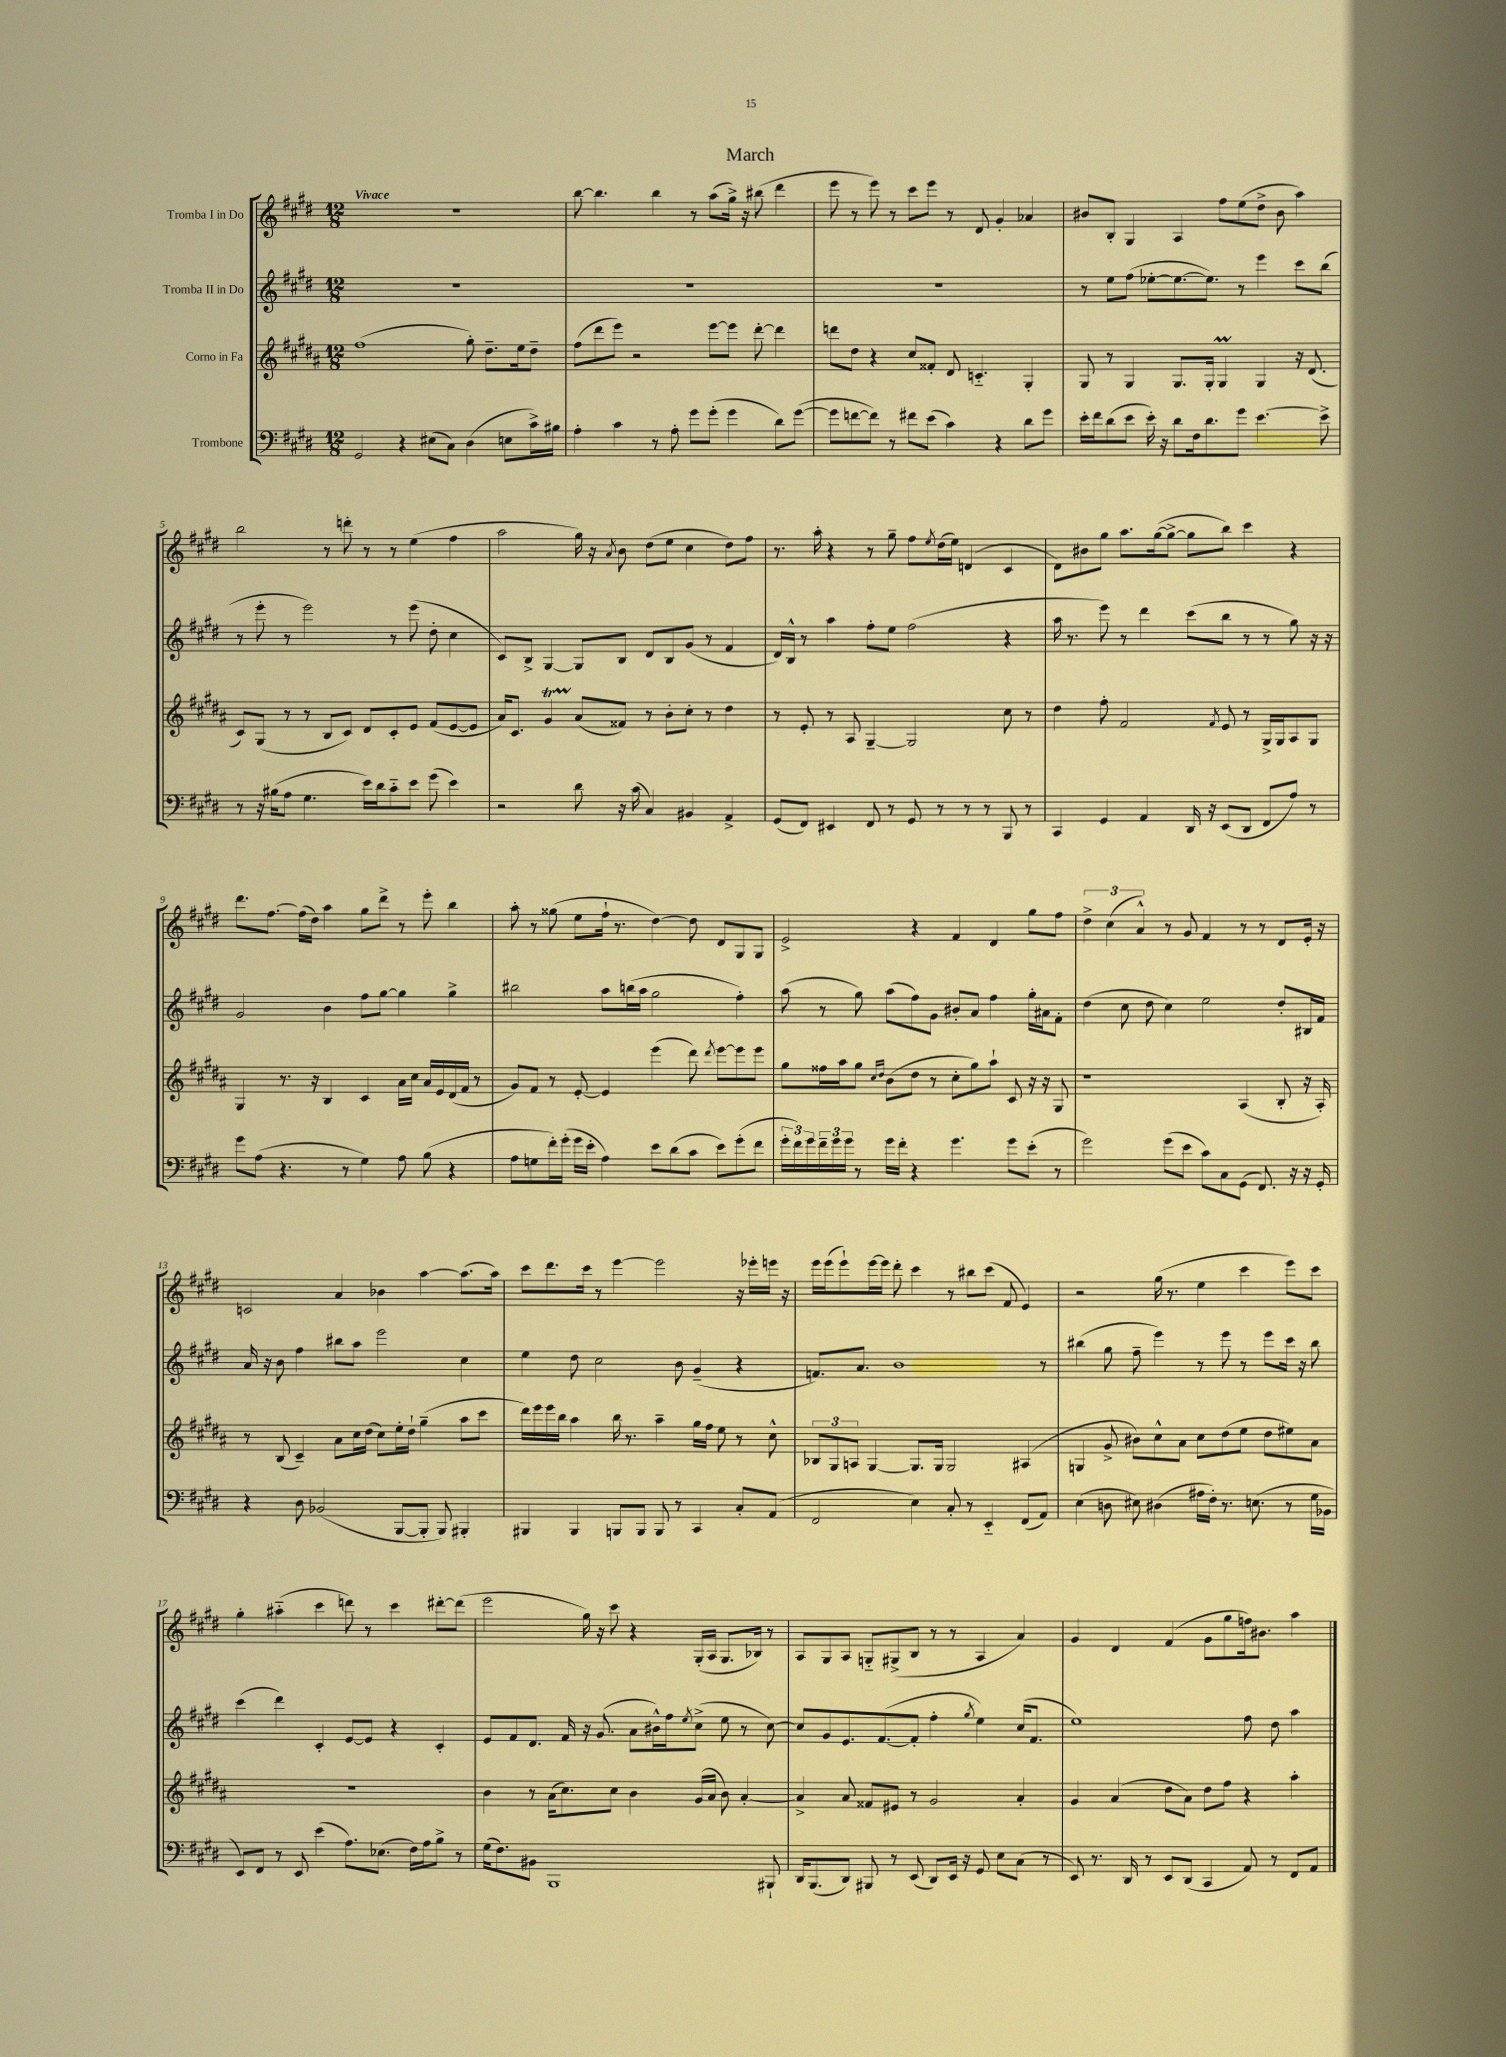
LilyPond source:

\header { title = "March" }
<<
\new StaffGroup <<
\new Staff = "s0" \with { instrumentName = "Tromba I in Do" } {
    \clef treble \key e \major \numericTimeSignature \time 12/8 \tempo "Vivace"
    r1. |
    b''8~ b''4. b''4 r8 a''8( gis''16->) r16 bis''8( dis'''4 |
    e'''8 r8 e'''8) r8 cis'''8 e'''8 r8 dis'8 gis'4-. aes'4 |
    bis'8 b8-. gis4 a4 fis''8 e''8( dis''8-> bis'8 a''4) |
    b''2 r8 d'''8-. r8 r8 e''4( fis''4 |
    a''2 gis''16) r16 \acciaccatura { a'8 } b'8 dis''8( e''8 cis''4 dis''8) fis''8 |
    r8. a''16-. r4 r8 gis''8-- fis''8 \acciaccatura { e''8 } dis''16( e''16) d'4( cis'4 |
    dis'8) bis'8 gis''8 a''8. gis''16~( gis''8~-> gis''8 b''8) cis'''4 r4 |
    dis'''8. fis''8.~ fis''16( dis''16) a''4 gis''8 dis'''8-> r8 e'''8-. b''4 |
    a''8-. r8 gisis''8( e''8 fis''16-! r8. dis''4~) dis''8 dis'8 gis8 gis8 |
    e'2-> r4 fis'4 dis'4 gis''8 fis''8 |
    \tuplet 3/2 { dis''4-> cis''4( a'4-^) } r8 gis'8 fis'4 r8 r8 dis'8 e'16-. r16 |
    c'2 a'4 bes'4 a''4~ a''8.( a''16) |
    cis'''8 dis'''8. cis'''16 r8 e'''4~ e'''2 r16 ees'''16-. e'''16 r16 |
    e'''16 e'''16( e'''8-!) e'''16~ e'''16 dis'''8-. cis'''4 r8 bis''8 cis'''8( fis'8 e'4) |
    r2 gis''16( r8. e''4 cis'''4 e'''8) cis'''8 |
    gis''4-. ais''4-_( cis'''4 d'''8) r8 cis'''4 dis'''8~-. dis'''8( |
    e'''2 gis''16) r16 cis'''8 r4 gis16-.( a16 gis8. bes16) r8 |
    a8 gis8 a8 g8-_ gis8->( b8 r8 r8 a4 a'4) |
    gis'4 dis'4 fis'4( gis'8 gis''8 f''16) bis'8. a''4 \bar "|." |
}
\new Staff = "s1" \with { instrumentName = "Tromba II in Do" } {
    \clef treble \key e \major \numericTimeSignature \time 12/8
    R1. |
    R1. |
    R1. |
    r8 e''8 fis''8( ees''8~-. ees''8.~ ees''8.) r8 e'''4 cis'''8 b''8( |
    r8 e'''8-. r8 e'''2) r8 e'''8( dis''8-. cis''4 |
    cis'8) b8-> gis4~ gis8 b8 dis'8 b8 gis'8( r8 fis'4 |
    dis'16) b16-^ r8 a''4 fis''8-. e''8 fis''2( r4 |
    a''16 r8. e'''8) r8 dis'''4 cis'''8( b''8 r8 r8 gis''8) r16 r16 |
    gis'2 b'4 fis''8 gis''8~ gis''4 gis''4-> |
    bis''2 a''8 b''16( a''16 gis''2 fis''4-.) |
    a''8( r8 gis''8) a''8( fis''8) gis'8 bis'8-. a'8 fis''4 gis''16-. ais'16 fis'8-. |
    dis''4( cis''8 dis''8 cis''4) e''2 dis''8-. bis16 fis'16 |
    a'16 r16 b'8 fis''4 bis''8 a''8 e'''2 cis''4 |
    e''4 dis''8 cis''2 b'8 gis'4--( r4 |
    f'8.) a'8. b'1 r8 |
    bis''4( gis''8 fis''8-- e'''4) r8 e'''8 r8 e'''8 cis'''16 r16 bis''8 |
    cis'''4( dis'''4) cis'4-. e'8~ e'8 r4 cis'4-. |
    e'8 fis'8 dis'8. fis'16 r16 gis'8.( a'8 bis'16-^) fis''16 \acciaccatura { e''8 } cis''8->( e''8 r8 cis''8~) |
    cis''8 gis'8 e'8. fis'8.~( fis'8-. fis''4-. \acciaccatura { gis''8 } e''4) cis''16( fis'8. |
    e''1) fis''8 dis''8 a''4 \bar "|." |
}
\new Staff = "s2" \with { instrumentName = "Corno in Fa" } {
    \clef treble \key b \major \numericTimeSignature \time 12/8
    fis''1( gis''8-.) dis''8.-- e''16 dis''8-- |
    fis''8( dis'''8 e'''8) r2 e'''8~ e'''8 dis'''8~-. dis'''4 |
    d'''8 dis''8 r4 cis''8 fisis'8-. dis'8 c'4.-_ gis4-. |
    gis8 r8 gis4 gis8. gis16-. gis4\prall gis4 r16 dis'8.( |
    cis'8) gis8( r8 r8 b8 cis'8) dis'8 cis'8-. e'8 fis'8( e'8~ e'8 |
    ais'16) cis'8. gis'4\startTrillSpan ais'8\stopTrillSpan( fisis'8) r8 b'8-. cis''8-. r8 dis''4 |
    r8 e'8-. r8 ais8 gis4~-- gis2 cis''8 r8 |
    dis''4 fis''8-. fis'2 \acciaccatura { fis'8 } e'8 r8 gis16-> gis16 ais8 gis8 |
    gis4 r8. r16 b4 cis'4 ais'16 cis''16 ais'16 e'16 dis'16( fis'16 r8 |
    gis'8) fis'8 r8 e'8~-. e'4 e'''4( dis'''8) \acciaccatura { dis'''8 } e'''8~ e'''8 e'''8 |
    gis''8 fisis''16 ais''16 gis''8 \grace { cis''16 dis''16 } b'8( dis''8 r8 cis''8-. gis''8) ais''8-! cis'8 r16 r16 gis8 |
    r1 ais4( b8-. r16 ais16-.) |
    r8 b8( cis'4--) ais'8 cis''16 dis''16( cis''8) e''16-. dis''16-! gis''4--( ais''8 cis'''8 |
    dis'''16) e'''16 e'''16 b''16 ais''4 b''16 r8. ais''4-- gis''16 fis''16 e''8 r8 cis''8-^ |
    \tuplet 3/2 { bes8 gis8 a8 } gis4~ gis8. gis16 gis2 ais4( |
    g4 gis'8-> bis'8) cis''8-^ ais'8 cis''8 dis''8( e''8 dis''8 eis''8) ais'8 |
    R1. |
    b'4 r8 ais'16( cis''8.) cis''8 b'4 gis'16( ais'16 b'8) ais'4~-. |
    ais'4-> ais'8 fisis'8 eis'8 r8 gis'2 ais'4-. |
    gis'4 ais'4( dis''8 ais'8) dis''8 fis''8 r4 ais''4-. \bar "|." |
}
\new Staff = "s3" \with { instrumentName = "Trombone" } {
    \clef bass \key e \major \numericTimeSignature \time 12/8
    gis,2 r4 eis8( cis8) dis4( e8 cis'16->) bis16 |
    a4-. cis'4 r8 a8-. gis'8 gis'8-.( gis'4 dis'8) gis'8~( |
    gis'8 f'8~ f'8) r8 fis'8 e'8( cis'4) r4 dis'8 gis'8 |
    e'16-. fis'16 dis'8( e'8 e'16-.) r16 dis'8 fis16 dis'8. gis'8 e'4.~ e'8-> |
    r8 r16 bis16( a8 gis4. e'16) dis'16 cis'8-_ e'8 gis'8( e'4) |
    r2 dis'8 r16 cis'16( cis4) bis,4 a,4-> |
    gis,8( fis,8) eis,4 fis,8 r8 gis,8 r8 r8 r8 b,,8 r8 |
    cis,4 gis,4 a,4 dis,16 r16 e,8( dis,8 fis,8 a8) r8 |
    gis'8 a8( r4. r8 gis4) a8 b8( r4 |
    a8 g8 fis'16-.) gis'16-.( gis'16 e'16-. a4) e'8 dis'8( cis'8 e'8) gis'8-.( fis'8 |
    \tuplet 3/2 { gis'16-. fis'16) gis'16 } \tuplet 3/2 { fis'16-- gis'16 gis'16 } r8 gis'16 fis'16-. r4 gis'4. gis'8 e'8-.( r8 |
    gis'2) gis'8( e'8 cis'8) cis8 gis,8( fis,8.) r16 r16 gis,16-. |
    r4 dis8 bes,2( b,,8~ b,,8-. b,,8) bis,,4-. |
    bis,,4 bis,,4 b,,8 b,,8 b,,8 r8 cis,4 cis8-. a,8( |
    fis,2 e4) cis8-. r8 e,4-_ fis,8( a,8) |
    e4( d8 eis8) dis4( ais16 fis16-.) r8. e8.( r8 gis16 bes,16 |
    e,8) fis,8 r8 e,8 e'4( a8.) ees8.( fis16) a16 b8-> r8 |
    gis16( fis8.) bis,8 b,,1 bis,,8-! |
    dis,16 b,,8.( dis,8) bis,,8 r8 e,8( dis,8) e,16 r16 gis,8 e8 cis8( r8 |
    e,8) r8. dis,16 r8 e,8 dis,8( cis,4 a,8) r8 fis,8 a,8 \bar "|." |
}
>>
>>
